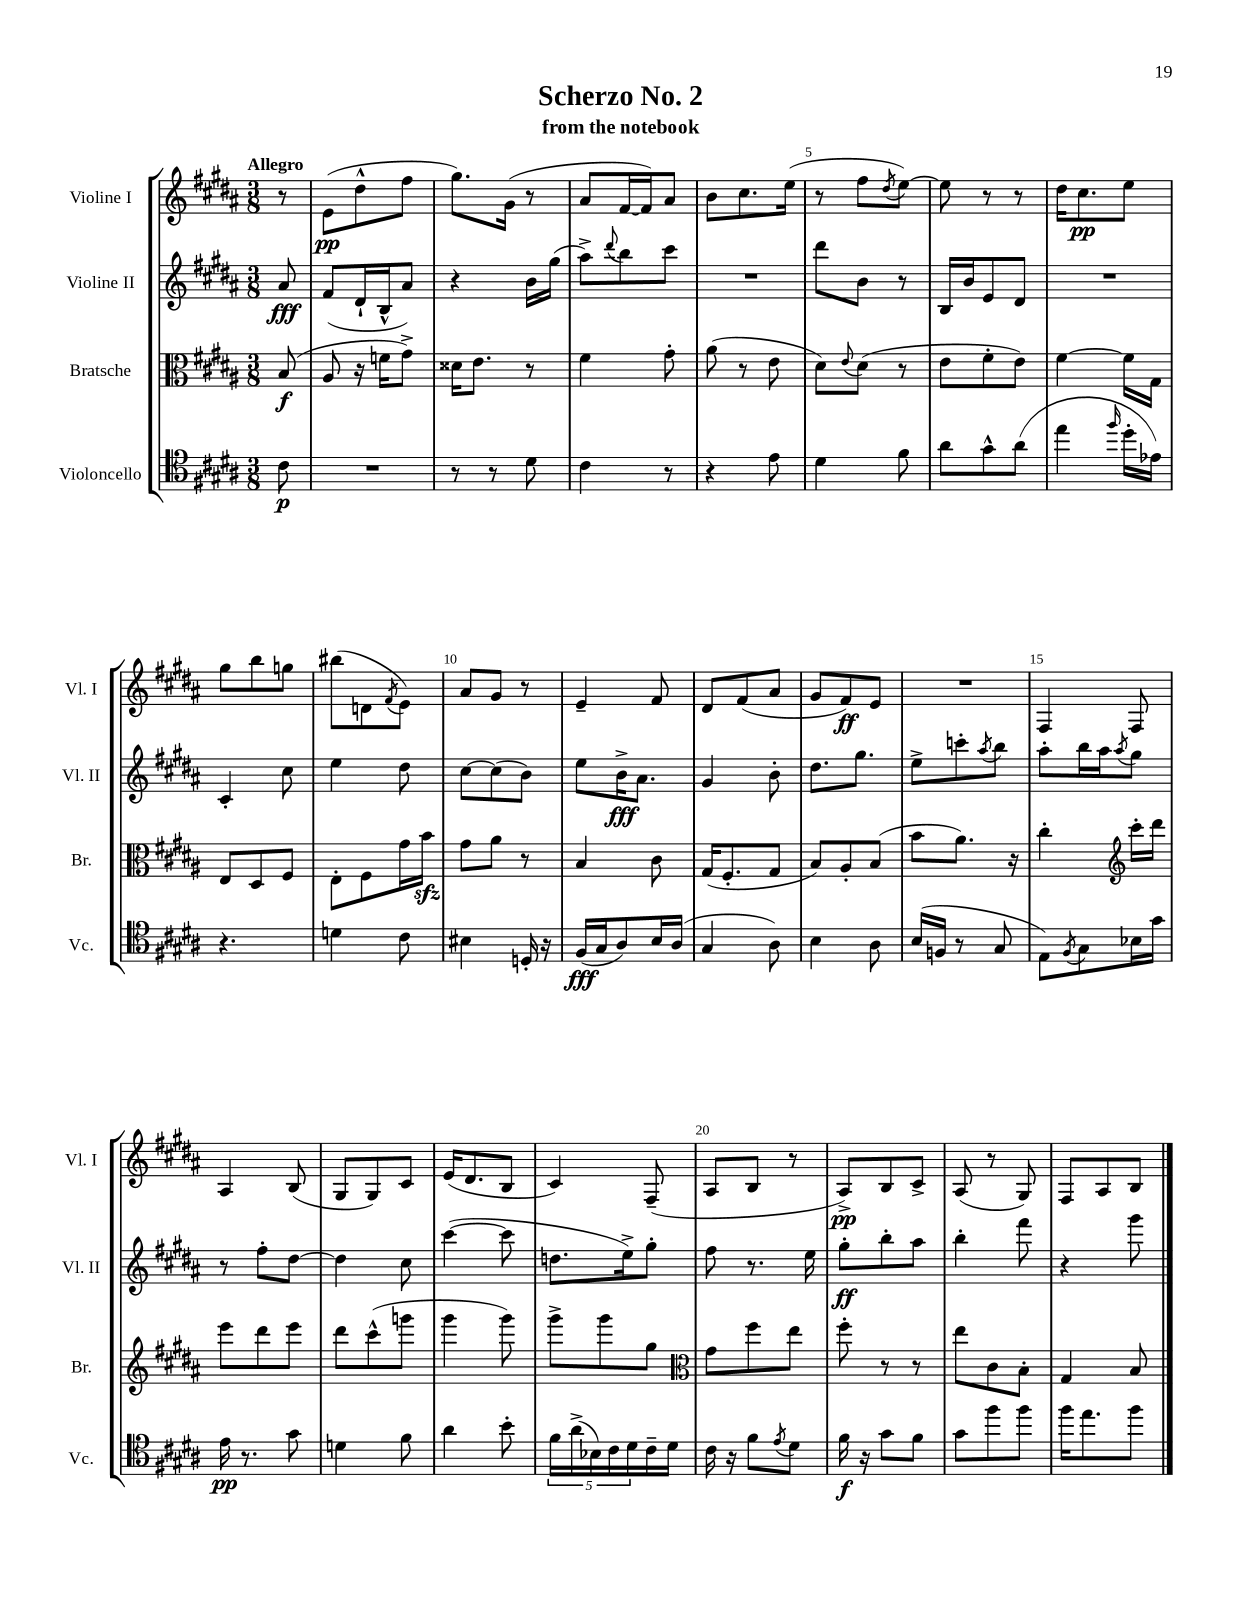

**kern	**dynam	**kern	**dynam	**kern	**dynam	**kern	**dynam
*part4	*part4	*part3	*part3	*part2	*part2	*part1	*part1
*staff4	*staff4	*staff3	*staff3	*staff2	*staff2	*staff1	*staff1
*I"Violoncello	*	*I"Bratsche	*	*I"Violine II	*	*I"Violine I	*
*I'Vc.	*	*I'Br.	*	*I'Vl. II	*	*I'Vl. I	*
*clefC4	*	*clefC3	*	*clefG2	*	*clefG2	*
*k[f#c#g#d#a#]	*	*k[f#c#g#d#a#]	*	*k[f#c#g#d#a#]	*	*k[f#c#g#d#a#]	*
*M3/8	*	*M3/8	*	*M3/8	*	*M3/8	*
=	=	=	=	=	=	=	=
!	!	!	!	!	!	!LO:TX:a:B:t=Allegro	!
8c#\	p	(8B/	f	8a#/	fff	8r	.
=1	=1	=1	=1	=1	=1	=1	=1
4.r	.	8A#/	.	(8f#/L	.	(8e\L	pp
.	.	16r	.	16d#`/L	.	8dd#^^\	.
.	.	16fn\KL	.	16B^^/J	.	.	.
.	.	8g#^\J)	.	8a#/J)	.	8ff#\J	.
=2	=2	=2	=2	=2	=2	=2	=2
8r	.	16d##X\KL	.	4r	.	8.gg#\L)	.
.	.	8.e\J	.	.	.	.	.
8r	.	.	.	.	.	.	.
.	.	.	.	.	.	(16g#\Jk	.
8d#\	.	8r	.	16b\LL	.	8r	.
.	.	.	.	(16gg#\JJ	.	.	.
=3	=3	=3	=3	=3	=3	=3	=3
4c#\	.	4f#\	.	8aa#^\L)	.	8a#/L	.
.	.	.	.	8qqddd#/	.	.	.
.	.	.	.	8bb\	.	[16f#/L	.
.	.	.	.	.	.	16f#/J])	.
8r	.	8g#'\	.	8ccc#\J	.	8a#/J	.
=4	=4	=4	=4	=4	=4	=4	=4
4r	.	(8a#\	.	4.r	.	8b\L	.
.	.	8r	.	.	.	8.cc#\	.
8e\	.	8e\	.	.	.	.	.
.	.	.	.	.	.	(16ee\Jk	.
=5	=5	=5	=5	=5	=5	=5	=5
4d#\	.	8d#\L)	.	8ddd#\L	.	8r	.
.	.	8qqe/	.	.	.	.	.
.	.	(8d#\J	.	8b\J	.	8ff#\L	.
.	.	.	.	.	.	8qdd#/	.
8f#\	.	8r	.	8r	.	[8ee\J)	.
=6	=6	=6	=6	=6	=6	=6	=6
8a#\L	.	8e\L	.	16B/LL	.	8ee\]	.
.	.	.	.	16b/J	.	.	.
8g#^^\	.	8f#'\	.	8e/	.	8r	.
(8a#\J	.	8e\J)	.	8d#/J	.	8r	.
=7	=7	=7	=7	=7	=7	=7	=7
4ee\	.	[4f#\	.	4.r	.	16dd#\KL	.
.	.	.	.	.	.	8.cc#\	pp
16qqff#/	.	.	.	.	.	.	.
16dd#'\LL	.	16f#\LL]	.	.	.	8ee\J	.
16e-X\JJ)	.	16G#\JJ	.	.	.	.	.
!!LO:LB:g=z
=8	=8	=8	=8	=8	=8	=8	=8
4.r	.	8E/L	.	4c#'/	.	8gg#\L	.
.	.	8D#/	.	.	.	8bb\	.
.	.	8F#/J	.	8cc#\	.	8ggn\J	.
=9	=9	=9	=9	=9	=9	=9	=9
4dn\	.	8E'\L	.	4ee\	.	(8bb#X\L	.
.	.	8F#\	.	.	.	8dn\	.
.	.	.	.	.	.	8qf#/	.
8c#\	.	16g#\L	.	8dd#\	.	8e\J)	.
.	.	16bzz\JJ	.	.	.	.	.
=10	=10	=10	=10	=10	=10	=10	=10
4B#X\	.	8g#\L	.	[8cc#\L	.	8a#/L	.
.	.	8a#\J	.	(8cc#\]	.	8g#/J	.
16Dn'/	.	8r	.	8b\J)	.	8r	.
16r	.	.	.	.	.	.	.
=11	=11	=11	=11	=11	=11	=11	=11
(16F#/LL	fff	4B/	.	8ee\L	.	4e~/	.
16G#/J	.	.	.	.	.	.	.
8A#/)	.	.	.	16b^\K	fff	.	.
.	.	.	.	8.a#\J	.	.	.
16B/L	.	8c#\	.	.	.	8f#/	.
(16A#/JJ	.	.	.	.	.	.	.
=12	=12	=12	=12	=12	=12	=12	=12
4G#/	.	(16G#/KL	.	4g#/	.	8d#/L	.
.	.	8.F#'/	.	.	.	.	.
.	.	.	.	.	.	(8f#/	.
8A#\)	.	8G#/J	.	8b'\	.	8a#/J	.
=13	=13	=13	=13	=13	=13	=13	=13
4B\	.	8B/L)	.	8.dd#\L	.	8g#/L	.
.	.	8A#'/	.	.	.	8f#/)	ff
.	.	.	.	8.gg#\J	.	.	.
8A#\	.	(8B/J	.	.	.	8e/J	.
=14	=14	=14	=14	=14	=14	=14	=14
(16B/LL	.	8b\L	.	8ee^\L	.	4.r	.
16Fn/JJ	.	.	.	.	.	.	.
8r	.	8.a#\J)	.	8cccn'\	.	.	.
.	.	.	.	8qaa#/	.	.	.
8G#/	.	.	.	8bb\J	.	.	.
.	.	16r	.	.	.	.	.
=15	=15	=15	=15	=15	=15	=15	=15
8E\L)	.	4cc#'\	.	8aa#'\L	.	4F#/	.
8qF#/	.	.	.	.	.	.	.
8G#\	.	.	.	16bb\L	.	.	.
.	.	.	.	16aa#\J	.	.	.
*	*	*clefG2	*	*	*	*	*
.	.	.	.	8qaa#/	.	.	.
16B-X\L	.	16ccc#'\LL	.	8gg#\J	.	8F#/	.
16g#\JJ	.	16ddd#\JJ	.	.	.	.	.
!!LO:LB:g=z
=16	=16	=16	=16	=16	=16	=16	=16
16e\	pp	8eee\L	.	8r	.	4A#/	.
8.r	.	.	.	.	.	.	.
.	.	8ddd#\	.	8ff#'\L	.	.	.
8g#\	.	8eee\J	.	[8dd#\J	.	(8B/	.
=17	=17	=17	=17	=17	=17	=17	=17
4dn\	.	8ddd#\L	.	4dd#\]	.	8G#/L	.
.	.	(8ccc#^^\	.	.	.	8G#/)	.
8f#\	.	8gggn\J	.	8cc#\	.	8c#/J	.
=18	=18	=18	=18	=18	=18	=18	=18
4a#\	.	4ggg#\	.	([4ccc#\	.	(16e/KL	.
.	.	.	.	.	.	8.d#/	.
8b'\	.	8ggg#\)	.	8ccc#\]	.	8B/J	.
=19	=19	=19	=19	=19	=19	=19	=19
20f#\LL	.	8ggg#^\L	.	8.ddn\L	.	4c#/)	.
(20a#^\	.	.	.	.	.	.	.
20B-X\)	.	.	.	.	.	.	.
.	.	8ggg#\	.	.	.	.	.
20c#\	.	.	.	.	.	.	.
.	.	.	.	16ee^\k)	.	.	.
20d#\	.	.	.	.	.	.	.
16c#~\	.	8gg#\J	.	8gg#'\J	.	(8F#~/	.
16d#\JJ	.	.	.	.	.	.	.
=20	=20	=20	=20	=20	=20	=20	=20
*	*	*clefC3	*	*	*	*	*
16c#\	.	8g#\L	.	8ff#\	.	8A#/L	.
16r	.	.	.	.	.	.	.
8f#\L	.	8ff#\	.	8.r	.	8B/J	.
8qe/	.	.	.	.	.	.	.
8d#\J	.	8ee\J	.	.	.	8r	.
.	.	.	.	16ee\	.	.	.
=21	=21	=21	=21	=21	=21	=21	=21
16f#\	f	8ff#'\	.	8gg#'\L	ff	8A#^/L)	pp
16r	.	.	.	.	.	.	.
8g#\L	.	8r	.	8bb'\	.	8B/	.
8f#\J	.	8r	.	8aa#\J	.	8c#^/J	.
=22	=22	=22	=22	=22	=22	=22	=22
8g#\L	.	8ee\L	.	4bb'\	.	(8A#/	.
8ff#\	.	8c#\	.	.	.	8r	.
8ff#\J	.	8B'\J	.	8fff#\	.	8G#/)	.
=23	=23	=23	=23	=23	=23	=23	=23
16ff#\KL	.	4G#/	.	4r	.	8F#/L	.
8.ee\	.	.	.	.	.	.	.
.	.	.	.	.	.	8A#/	.
8ff#\J	.	8B/	.	8ggg#\	.	8B/J	.
==	==	==	==	==	==	==	==
*-	*-	*-	*-	*-	*-	*-	*-
